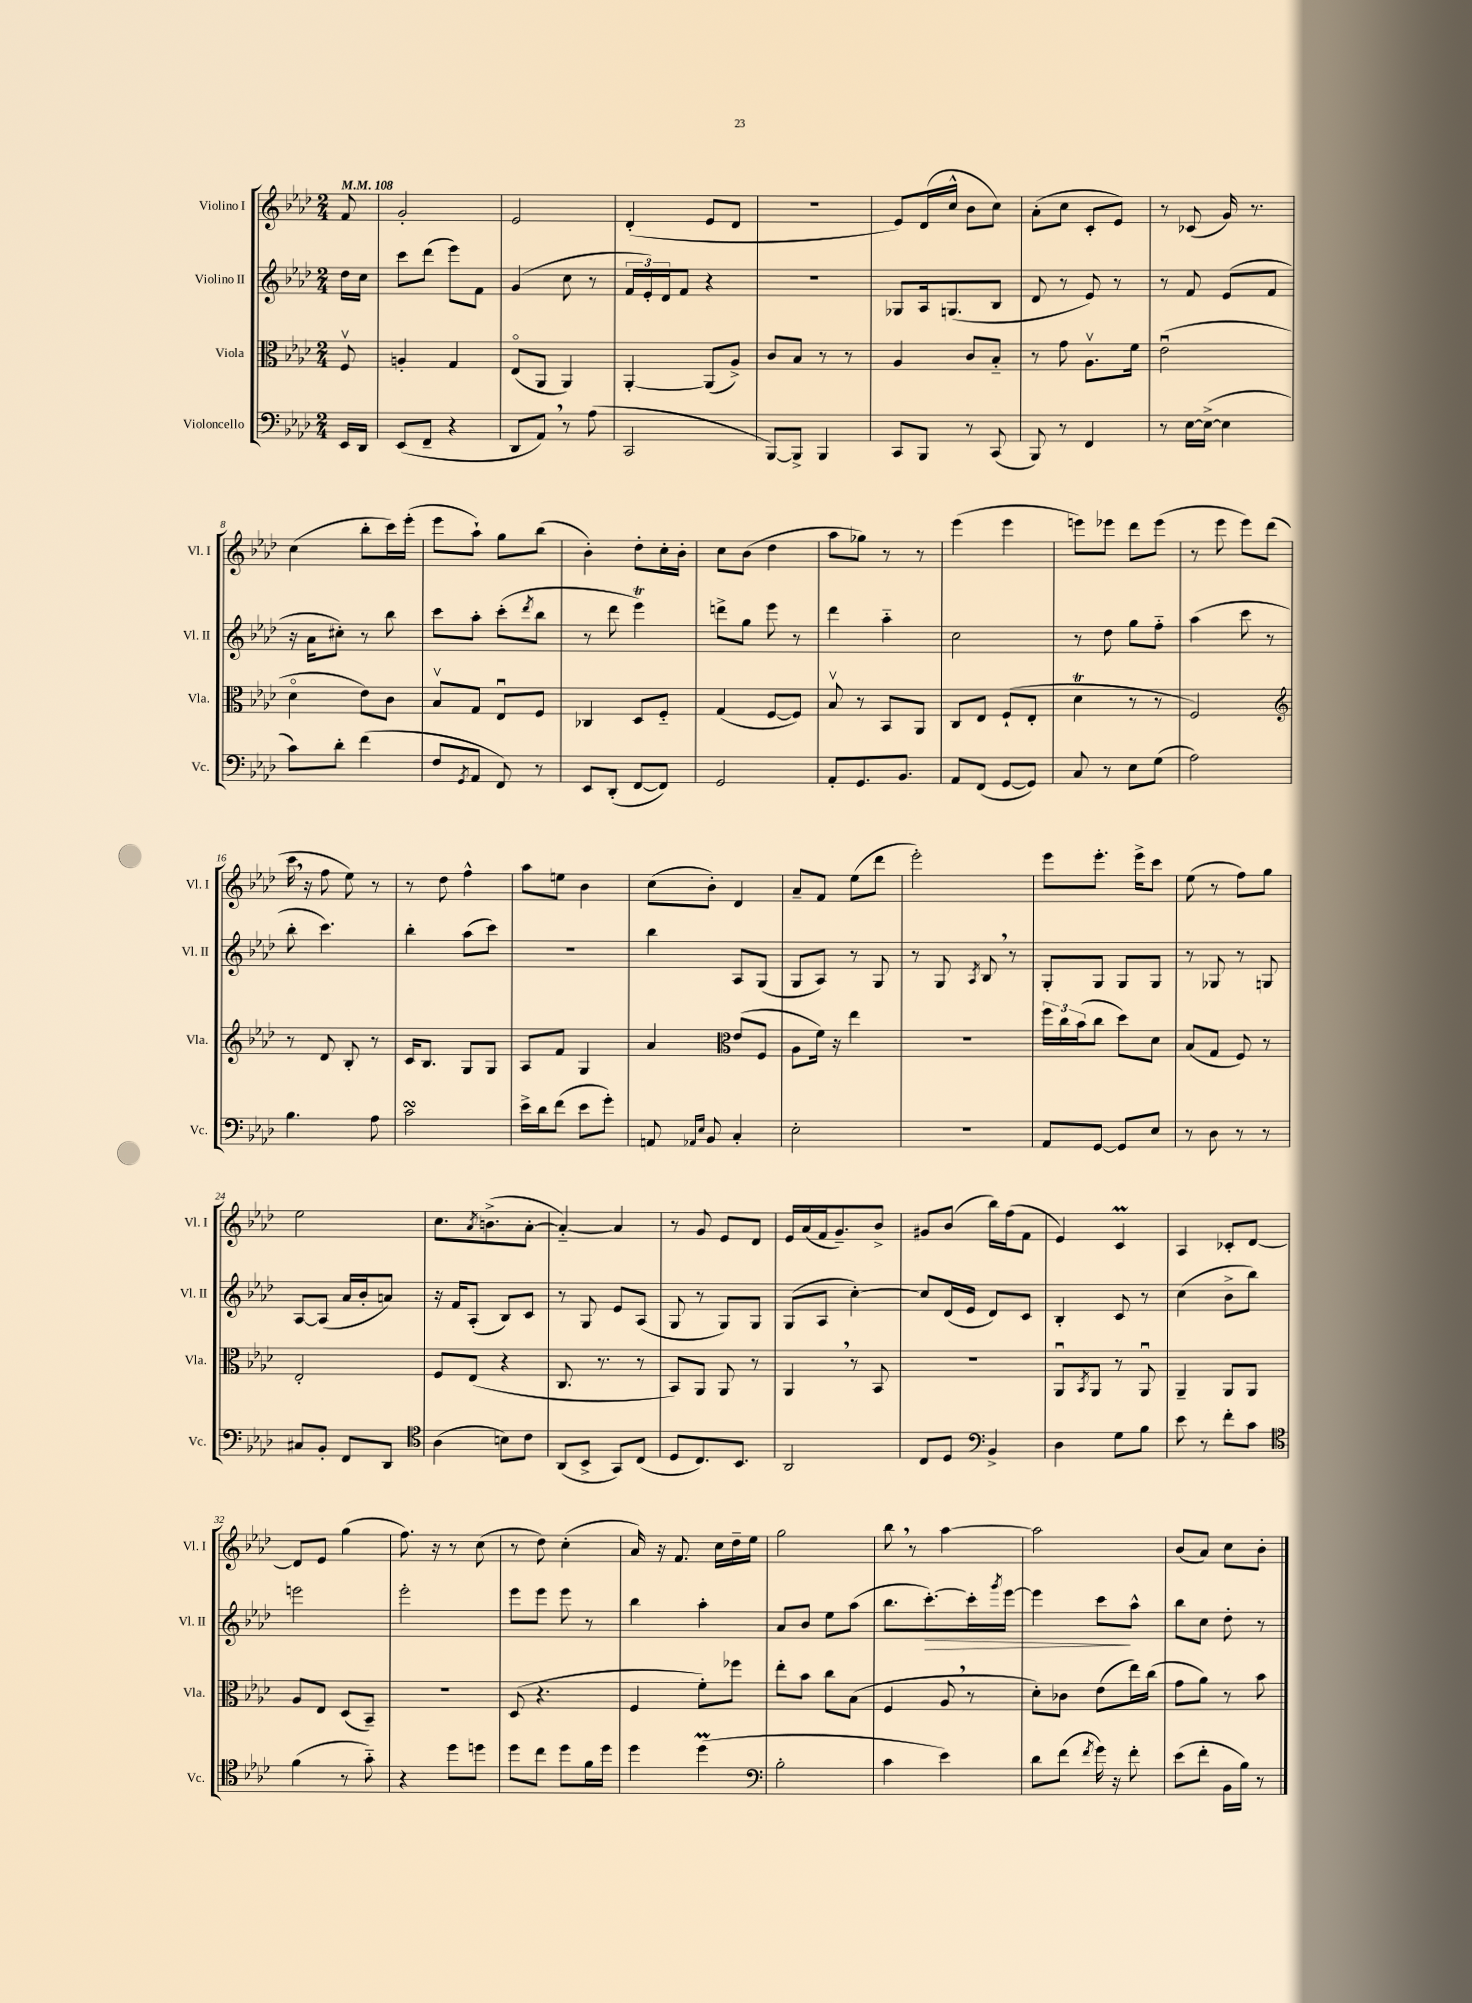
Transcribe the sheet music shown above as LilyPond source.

<<
\new StaffGroup <<
\new Staff = "s0" \with { instrumentName = "Violino I" shortInstrumentName = "Vl. I" } {
    \clef treble \key aes \major \numericTimeSignature \time 2/4 \partial 8 \tempo 4 = 108
    f'8 |
    g'2-. |
    ees'2 |
    des'4-.( ees'8 des'8 |
    R2 |
    ees'8) des'16( c''16-^ bes'8 c''8) |
    aes'8-.( c''8 c'8-. ees'8) |
    r8 ces'8( g'16) r8. |
    c''4( bes''8-. c'''16) ees'''16-.( |
    ees'''8 aes''8-!) g''8 bes''8( |
    bes'4-.) des''8-. c''16-. bes'16-. |
    c''8 bes'8( des''4 |
    aes''8 ges''8) r8 r8 |
    ees'''4( ees'''4 |
    e'''8) ees'''8 des'''8 ees'''8( |
    r8 ees'''8 ees'''8) des'''8( |
    c'''16 \breathe r16 f''8 ees''8) r8 |
    r8 des''8 f''4-^ |
    aes''8 e''8 bes'4 |
    c''8( bes'8-.) des'4 |
    aes'8-- f'8 ees''8( des'''8 |
    ees'''2-.) |
    ees'''8 ees'''8.-. ees'''16-> c'''8 |
    ees''8( r8 f''8) g''8 |
    ees''2 |
    c''8. \acciaccatura { aes'8 } b'8.->( aes'8~-. |
    aes'4~-_) aes'4 |
    r8 g'8 ees'8 des'8 |
    ees'16 aes'16( f'16 g'8.--) bes'8-> |
    gis'8 bes'8( bes''16) f''16( f'8 |
    ees'4) c'4\prall |
    aes4 ces'8-. des'8~ |
    des'8 ees'8 g''4( |
    f''8.) r16 r8 c''8( |
    r8 des''8) c''4-.( |
    aes'16) r16 f'8. c''16 des''16-- ees''16 |
    g''2 |
    bes''8 \breathe r8 aes''4~ |
    aes''2 |
    bes'8( aes'8) c''8 bes'8-. \bar "|." |
}
\new Staff = "s1" \with { instrumentName = "Violino II" shortInstrumentName = "Vl. II" } {
    \clef treble \key aes \major \numericTimeSignature \time 2/4 \partial 8
    des''16 c''16 |
    c'''8 des'''8( ees'''8) f'8 |
    g'4( c''8 r8 |
    \tuplet 3/2 { f'16 ees'16-.) des'16 } f'8 r4 |
    r2 |
    ges8 aes16 g8.( bes8 |
    des'8 r8 ees'8) r8 |
    r8 f'8 ees'8( f'8 |
    r16 aes'16 cis''8-.) r8 bes''8 |
    c'''8 aes''8-. c'''8-.( \acciaccatura { des'''8 } bes''8 |
    r8 des'''8 ees'''4\trill) |
    d'''8-> g''8 ees'''8 r8 |
    des'''4 aes''4-_ |
    c''2 |
    r8 des''8 g''8 f''8-_ |
    aes''4( c'''8 r8 |
    bes''8-. c'''4.) |
    bes''4-. aes''8( c'''8) |
    R2 |
    bes''4 aes8 g8( |
    g8 aes8) r8 g8 |
    r8 g8 \acciaccatura { aes8 } bes8 \breathe r8 |
    g8-. g8 g8 g8 |
    r8 ges8 r8 g8 |
    aes8~ aes8( aes'16 bes'16-. a'8) |
    r16 f'16 aes8-.( bes8) c'8 |
    r8 g8 ees'8 aes8( |
    g8 r8 g8) g8 |
    g8( aes8 c''4~-.) |
    c''8 des'16( ees'16 des'8) c'8 |
    bes4-. c'8 r8 |
    c''4( bes'8-> bes''8) |
    e'''2 |
    ees'''2-. |
    ees'''8 ees'''8 ees'''8 r8 |
    bes''4 aes''4-. |
    aes'8 bes'8 ees''8 aes''8( |
    bes''8. c'''8.~-.\>) c'''16-. \acciaccatura { g'''8 } ees'''16~ |
    ees'''4 c'''8\! aes''8-^ |
    bes''8 c''8 des''8-. r8 \bar "|." |
}
\new Staff = "s2" \with { instrumentName = "Viola" shortInstrumentName = "Vla." } {
    \clef alto \key aes \major \numericTimeSignature \time 2/4 \partial 8
    f8\upbow |
    a4-. g4 |
    ees8\flageolet( aes,8 aes,4) |
    aes,4~-. aes,8( aes8->) |
    c'8 bes8 r8 r8 |
    aes4 c'8 bes8-_ |
    r8 g'8 aes8.\upbow f'16 |
    ees'2\downbow( |
    des'4\flageolet ees'8) c'8 |
    bes8\upbow g8 ees8\downbow f8 |
    ces4 des8 f8-_ |
    g4( f8~ f8) |
    bes8\upbow r8 bes,8 aes,8 |
    c8 ees8 f8-!( ees8-. |
    des'4\trill r8 r8 |
    f2) |
    \clef treble r8 des'8 bes8-. r8 |
    c'16 bes8. g8 g8 |
    aes8 f'8 g4 |
    aes'4 \clef alto ees'8( f8 |
    aes8 f'16) r16 ees''4 |
    R2 |
    \tuplet 3/2 { f''16 c''16 bes'16( } c''8 des''8) des'8 |
    bes8( g8 f8) r8 |
    ees2-. |
    f8 ees8( r4 |
    c8. r8. r8 |
    bes,8) aes,8 aes,8 r8 |
    aes,4 \breathe r8 bes,8 |
    R2 |
    aes,8\downbow \acciaccatura { bes,8 } aes,8 r8 aes,8\downbow |
    aes,4-- aes,8 aes,8 |
    aes8 ees8 des8( bes,8--) |
    R2 |
    des8( r4. |
    f4 f'8-.) fes''8 |
    ees''8-. bes'8 c''8 bes8( |
    f4 aes8 \breathe r8 |
    des'8-.) ces'8 ees'8( ees''16) c''16( |
    g'8 aes'8) r8 bes'8 \bar "|." |
}
\new Staff = "s3" \with { instrumentName = "Violoncello" shortInstrumentName = "Vc." } {
    \clef bass \key aes \major \numericTimeSignature \time 2/4 \partial 8
    ees,16 des,16 |
    ees,8( f,8-- r4 |
    des,8 aes,8) \breathe r8 aes8( |
    c,2 |
    bes,,8~) bes,,8-> bes,,4 |
    c,8 bes,,8 r8 c,8( |
    bes,,8) r8 f,4 |
    r8 ees16~ ees16~->( ees4 |
    c'8) des'8-. f'4( |
    f8 \acciaccatura { g,8 } aes,8 f,8) r8 |
    ees,8 des,8-.( f,8~ f,8) |
    g,2 |
    aes,8-. g,8. bes,8. |
    aes,8 f,8( g,8~ g,8) |
    c8 r8 ees8 g8( |
    aes2) |
    bes4. aes8 |
    c'2\turn |
    ees'16-> des'16 f'8( ees'8 g'8-.) |
    a,8 \grace { aes,16 ees16 } bes,8 c4-. |
    ees2-. |
    R2 |
    aes,8 g,8~ g,8 ees8 |
    r8 des8 r8 r8 |
    cis8 bes,8-. f,8 des,8 |
    \clef tenor aes4( b8) c'8 |
    aes,8( bes,8-> g,8) c8( |
    des8 c8.) bes,8. |
    aes,2 |
    c8 des8 \clef bass bes,4-> |
    des4 g8 bes8 |
    ees'8 r8 f'8-. c'8 |
    \clef tenor f'4( r8 g'8-_) |
    r4 des''8 d''8 |
    des''8 c''8 des''8 f'16 des''16 |
    des''4 des''4\prall( |
    \clef bass bes2-. |
    c'4 ees'4) |
    des'8 f'8( \acciaccatura { f'8 } g'16) r16 f'8-. |
    ees'8( f'8-. bes,16 bes16) r8 \bar "|." |
}
>>
>>
